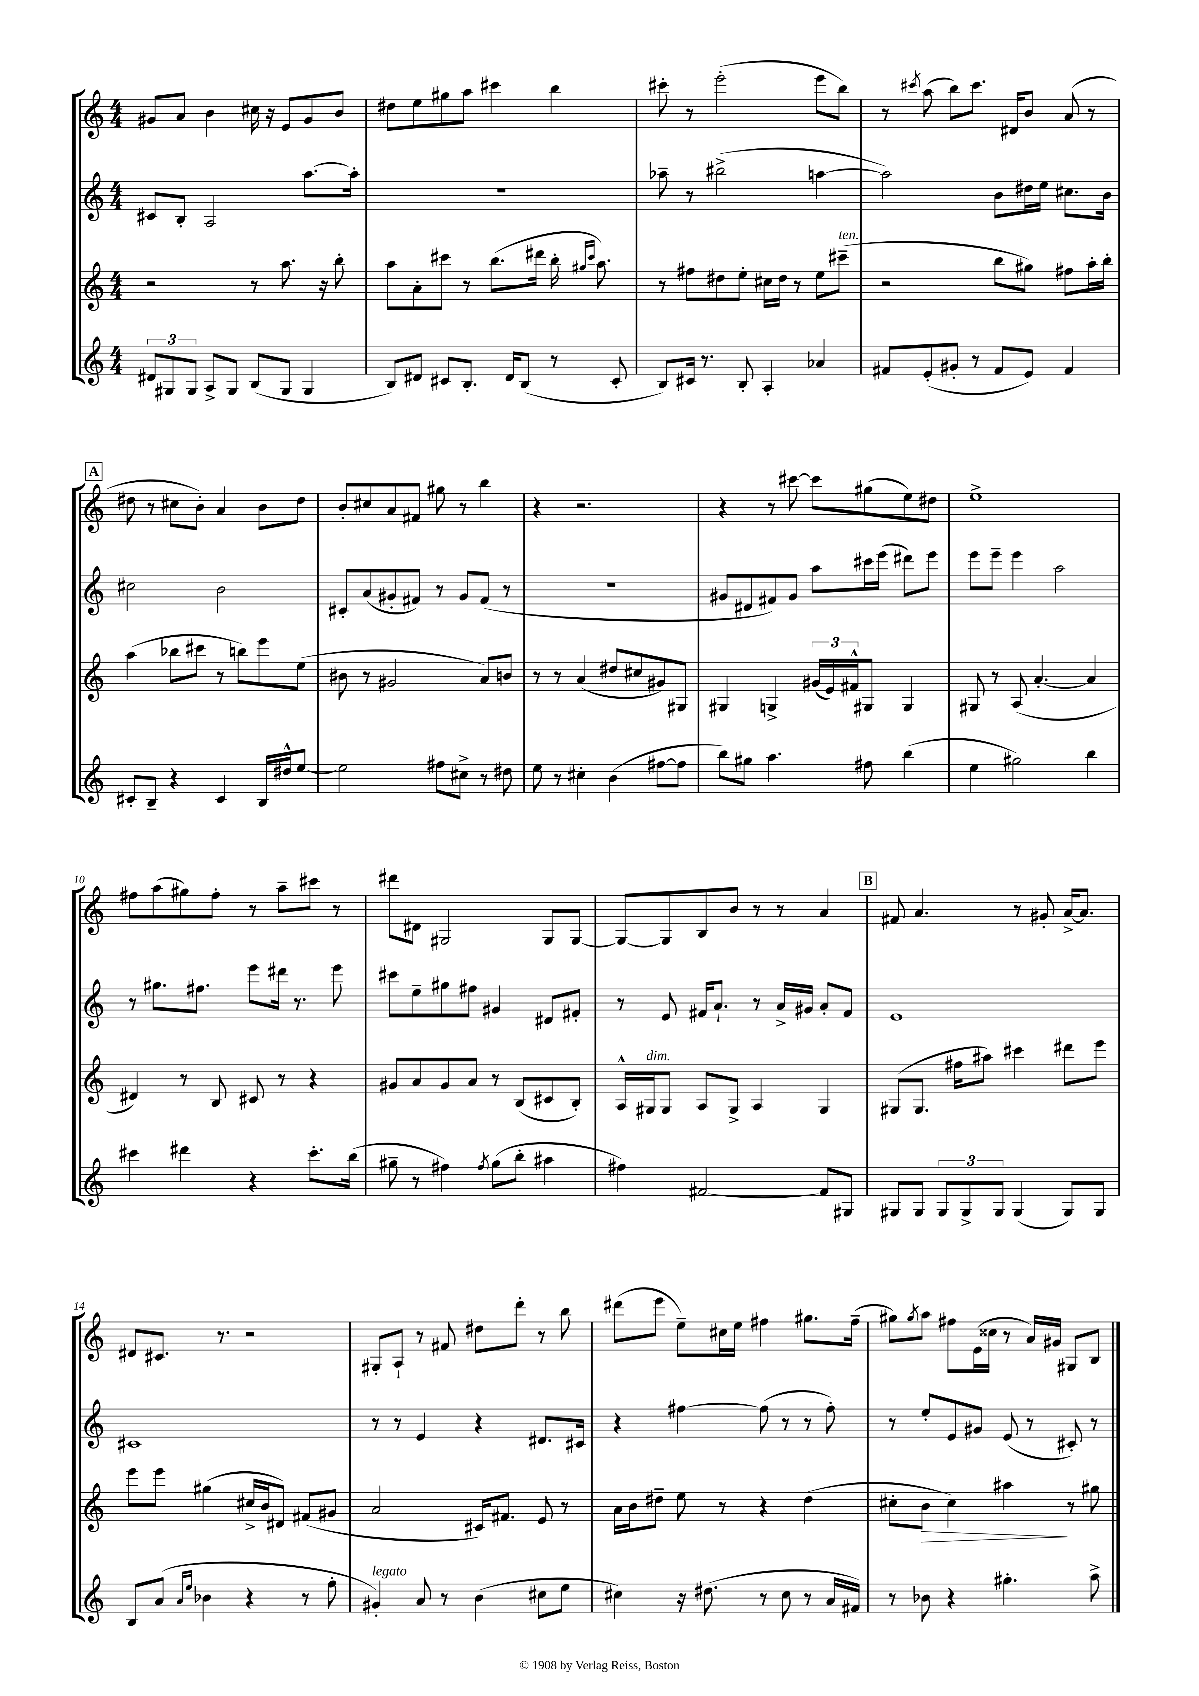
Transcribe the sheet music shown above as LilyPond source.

<<
\new StaffGroup <<
\new Staff = "s0" {
    \clef treble \key c \major \numericTimeSignature \time 4/4
    gis'8 a'8 b'4 cis''16 r16 e'8 gis'8 b'8 |
    dis''8 e''8 gis''8 a''8 cis'''4 b''4 |
    cis'''8-. r8 e'''2-.( e'''8 b''8) |
    r8 \acciaccatura { cis'''8 } a''8( b''8) cis'''8. dis'16 b'8 a'8( r8 |
    \mark \markup { \box "A" } dis''8 r8 cis''8 b'8-.) a'4 b'8 dis''8 |
    b'8-. cis''8 a'8 fis'8 gis''8 r8 b''4 |
    r4 r2. |
    r4 r8 cis'''8~ cis'''8 gis''8( e''8) dis''8 |
    e''1-> |
    fis''8 a''8( gis''8) fis''8-. r8 a''8-- cis'''8 r8 |
    dis'''8 dis'8 gis2 gis8 gis8~ |
    gis8~ gis8 b8 b'8 r8 r8 a'4 |
    \mark \markup { \box "B" } fis'8 a'4. r8 gis'8-. a'16~-> a'8. |
    dis'8 cis'8. r8. r2 |
    gis8-. a8-! r8 fis'8 dis''8 d'''8-. r8 b''8 |
    dis'''8( e'''8 e''8--) cis''16 e''16 fis''4 gis''8. fis''16--( |
    gis''8) \acciaccatura { gis''8 } a''8 fis''8 e'16( cisis''16 r8 a'16) gis'16 gis8 b8 \bar "|." |
}
\new Staff = "s1" {
    \clef treble \key c \major \numericTimeSignature \time 4/4
    cis'8 b8-. a2 a''8.~ a''16-. |
    R1 |
    aes''8-- r8 bis''2->( a''4~ |
    a''2) b'8 dis''16 e''16 cis''8. b'16 |
    \mark \markup { \box "A" } cis''2 b'2 |
    cis'8-. a'8( gis'8-. fis'8) r8 gis'8 fis'8( r8 |
    R1 |
    gis'8 dis'8 fis'8) gis'8 a''8 cis'''16 e'''16( dis'''8) e'''8 |
    e'''8 e'''8-- e'''4 a''2 |
    r8 gis''8. fis''8. e'''8 dis'''16 r8. e'''8 |
    cis'''8 e''8-- gis''8 fis''8 gis'4 dis'8 fis'8-. |
    r8 e'8 fis'16 a'8.-! r8 a'16-> gis'16 a'8-. fis'8 |
    \mark \markup { \box "B" } e'1 |
    cis'1 |
    r8 r8 e'4 r4 dis'8. cis'16 |
    r4 fis''4~ fis''8( r8 r8 fis''8-.) |
    r8 e''8-. e'8 gis'8 e'8( r8 cis'8-.) r8 \bar "|." |
}
\new Staff = "s2" {
    \clef treble \key c \major \numericTimeSignature \time 4/4
    r2 r8 a''8. r16 b''8-. |
    a''8 a'8-. cis'''8 r8 b''8.( dis'''16 b''16-. \grace { gis''16 cis'''16 } a''8.) |
    r8 fis''8 dis''8 e''8-. cis''16 dis''16 r8 e''8 cis'''8--^\markup { \italic "ten." }( |
    r2 b''8 gis''8) fis''8 a''16-. b''16-. |
    \mark \markup { \box "A" } a''4( bes''8 cis'''8 r8 b''8) e'''8 e''8( |
    bis'8 r8 gis'2 a'8) b'8 |
    r8 r8 a'4( dis''8 cis''8 gis'8) gis8 |
    gis4 g4-> \tuplet 3/2 { gis'16( e'16) fis'16-^ } gis8 gis4 |
    gis8 r8 a8( a'4.~-. a'4 |
    dis'4) r8 b8 cis'8 r8 r4 |
    gis'8 a'8 gis'8 a'8 r8 b8( cis'8 b8-.) |
    a16-^ gis16^\markup { \italic "dim." } gis8 a8 gis8-> a4 gis4 |
    \mark \markup { \box "B" } gis8( gis8. fis''16 ais''8) cis'''4 dis'''8 e'''8 |
    e'''8 e'''8 gis''4( cis''16-> b'16 dis'8) fis'8( gis'8 |
    a'2 cis'16) fis'8. e'8 r8 |
    a'16 b'16 dis''8-- e''8 r8 r4 dis''4( |
    cis''8-. b'8\> cis''4) ais''4\! r8 gis''8 \bar "|." |
}
\new Staff = "s3" {
    \clef treble \key c \major \numericTimeSignature \time 4/4
    \tuplet 3/2 { dis'8 gis8 gis8 } a8-> gis8 b8( gis8 gis4 |
    b8) dis'8 cis'8 b8.-. dis'16 b8( r8 cis'8-. |
    b8) cis'16 r8. b8-. a4-. aes'4 |
    fis'8 e'8-.( gis'8-. r8 fis'8 e'8) fis'4 |
    \mark \markup { \box "A" } cis'8-. b8-- r4 cis'4 b16 dis''16-^ e''8~ |
    e''2 fis''8 cis''8-> r8 dis''8 |
    e''8 r8 cis''4-. b'4( fis''8~ fis''8 |
    b''8) gis''8 a''4. fis''8 b''4( |
    e''4 gis''2) b''4 |
    cis'''4 dis'''4 r4 cis'''8.-. b''16( |
    gis''8-- r8 fis''4) \acciaccatura { fis''8 } gis''8( b''8-. ais''4 |
    fis''4) fis'2~ fis'8 gis8 |
    \mark \markup { \box "B" } gis8 gis8 \tuplet 3/2 { gis8 gis8-> gis8 } gis4( gis8) gis8 |
    b8 a'8( \grace { a'16 e''16 } bes'4 r4 r8 f''8-. |
    gis'4-.^\markup { \italic "legato" }) a'8 r8 b'4( cis''8 e''8 |
    cis''4) r16 dis''8.( r8 cis''8 r8 a'16 fis'16) |
    r8 bes'8 r4 gis''4.-. a''8-> \bar "|." |
}
>>
>>
